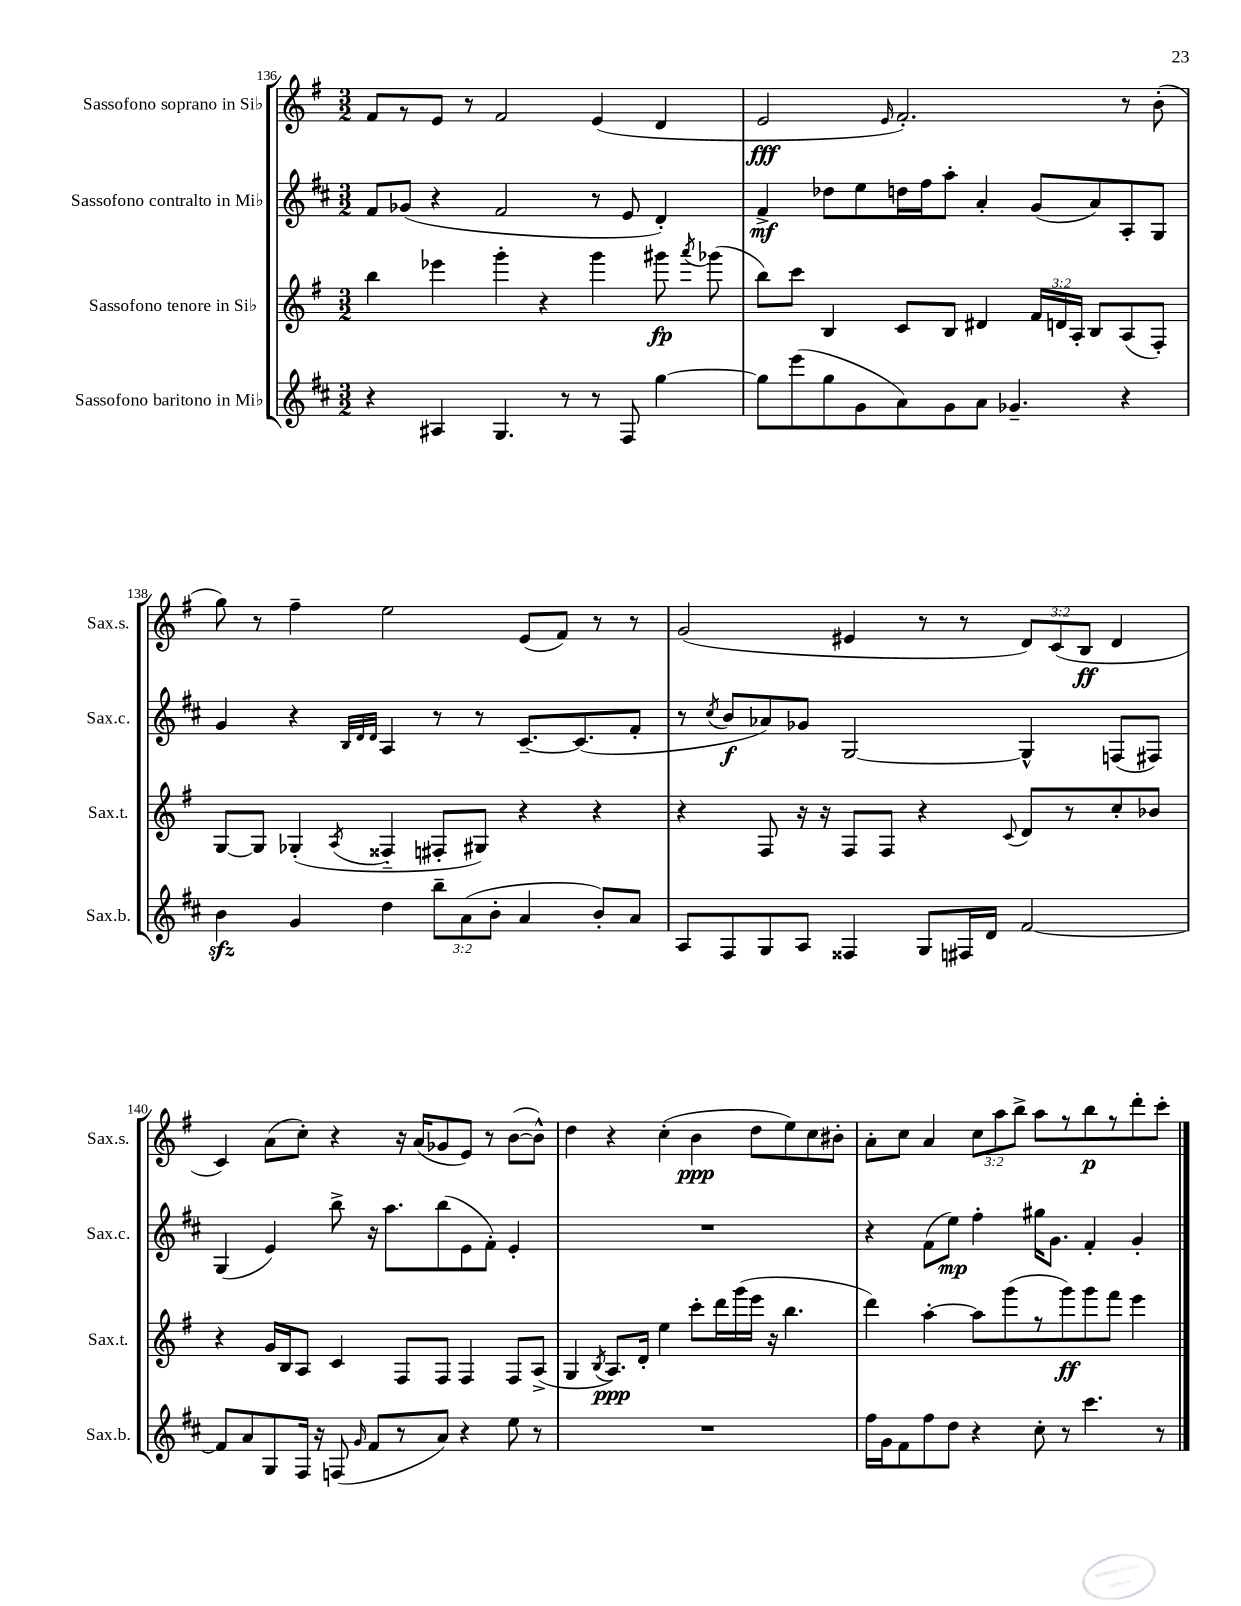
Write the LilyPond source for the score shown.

<<
\new StaffGroup <<
\new Staff = "s0" \with { instrumentName = "Sassofono soprano in Sib" shortInstrumentName = "Sax.s." } {
    \clef treble \key g \major \numericTimeSignature \time 3/2 \override Staff.TupletNumber.text = #tuplet-number::calc-fraction-text
    \autoBeamOff fis'8[ r8 e'8] r8 fis'2 e'4( d'4 |
    e'2\fff \grace { e'16 } fis'2.-.) r8 b'8-.( |
    g''8) r8 fis''4-- e''2 e'8[( fis'8]) r8 r8 |
    g'2( eis'4 r8 r8 \tuplet 3/2 { d'8[) c'8( b8]\ff } d'4 |
    c'4) a'8[( c''8]-.) r4 r16 a'16[( ges'8 e'8]) r8 b'8[~( b'8]-^) |
    d''4 r4 c''4-.( b'4\ppp d''8[ e''8) c''8 bis'8]-. |
    a'8[-. c''8] a'4 \tuplet 3/2 { c''8[ a''8 b''8]-> } a''8[ r8 b''8\p r8 d'''8-. c'''8]-. \bar "|." |
}
\new Staff = "s1" \with { instrumentName = "Sassofono contralto in Mib" shortInstrumentName = "Sax.c." } {
    \clef treble \key d \major \numericTimeSignature \time 3/2
    \autoBeamOff fis'8[ ges'8]( r4 fis'2 r8 e'8 d'4-.) |
    fis'4->\mf des''8[ e''8 d''16 fis''16 a''8]-. a'4-. g'8[( a'8) a8-. g8] |
    g'4 r4 \grace { b32[ d'32 d'32] } a4 r8 r8 cis'8.[~-- cis'8.( fis'8]-. |
    r8 \acciaccatura { cis''8 } b'8[\f aes'8) ges'8] g2~ g4-^ f8[( fis8]) |
    g4( e'4) b''8-> r16 a''8.[ b''8( e'8 fis'8]-.) e'4-. |
    R1. |
    r4 fis'8[( e''8]\mp) fis''4-. gis''16[ g'8.] fis'4-. g'4-. \bar "|." |
}
\new Staff = "s2" \with { instrumentName = "Sassofono tenore in Sib" shortInstrumentName = "Sax.t." } {
    \clef treble \key g \major \numericTimeSignature \time 3/2 \override Staff.TupletNumber.text = #tuplet-number::calc-fraction-text
    \autoBeamOff b''4 ees'''4 g'''4-. r4 g'''4 gis'''8\fp \acciaccatura { a'''8 } ges'''8( |
    b''8[) c'''8] b4 c'8[ b8] dis'4 \tuplet 3/2 { fis'16[ d'16 a16]-. } b8[ a8( fis8]-.) |
    g8[~ g8] ges4-.( \acciaccatura { a8 } fisis4-_ fis8[-. gis8]) r4 r4 |
    r4 fis8 r16 r16 fis8[ fis8] r4 \appoggiatura { c'8 } d'8[ r8 c''8-. bes'8] |
    r4 g'16[ b16 a8] c'4 fis8[ fis8] fis4 fis8[ a8]->( |
    g4 \acciaccatura { b8 } a8.[\ppp) d'16]-. e''4 c'''8[-. d'''16 g'''16( e'''16] r16 b''4. |
    d'''4) a''4~-. a''8[ g'''8( r8 g'''8\ff) g'''8 fis'''8] e'''4 \bar "|." |
}
\new Staff = "s3" \with { instrumentName = "Sassofono baritono in Mib" shortInstrumentName = "Sax.b." } {
    \clef treble \key d \major \numericTimeSignature \time 3/2 \override Staff.TupletNumber.text = #tuplet-number::calc-fraction-text
    \autoBeamOff r4 ais4 g4. r8 r8 fis8 g''4~ |
    g''8[ e'''8( g''8 g'8 a'8) g'8 a'8] ges'4.-- r4 |
    b'4\sfz g'4 d''4 \tuplet 3/2 { b''8[-- a'8( b'8]-. } a'4 b'8[-.) a'8] |
    a8[ fis8 g8 a8] fisis4 g8[ fis16 d'16] fis'2~ |
    fis'8[ a'8 g8 fis16] r16 f8( \grace { g'16 } fis'8[ r8 a'8]) r4 e''8 r8 |
    R1. |
    fis''16[ g'16 fis'8 fis''8 d''8] r4 cis''8-. r8 cis'''4. r8 \bar "|." |
}
>>
>>
\layout { \context { \Score currentBarNumber = #136 } }
